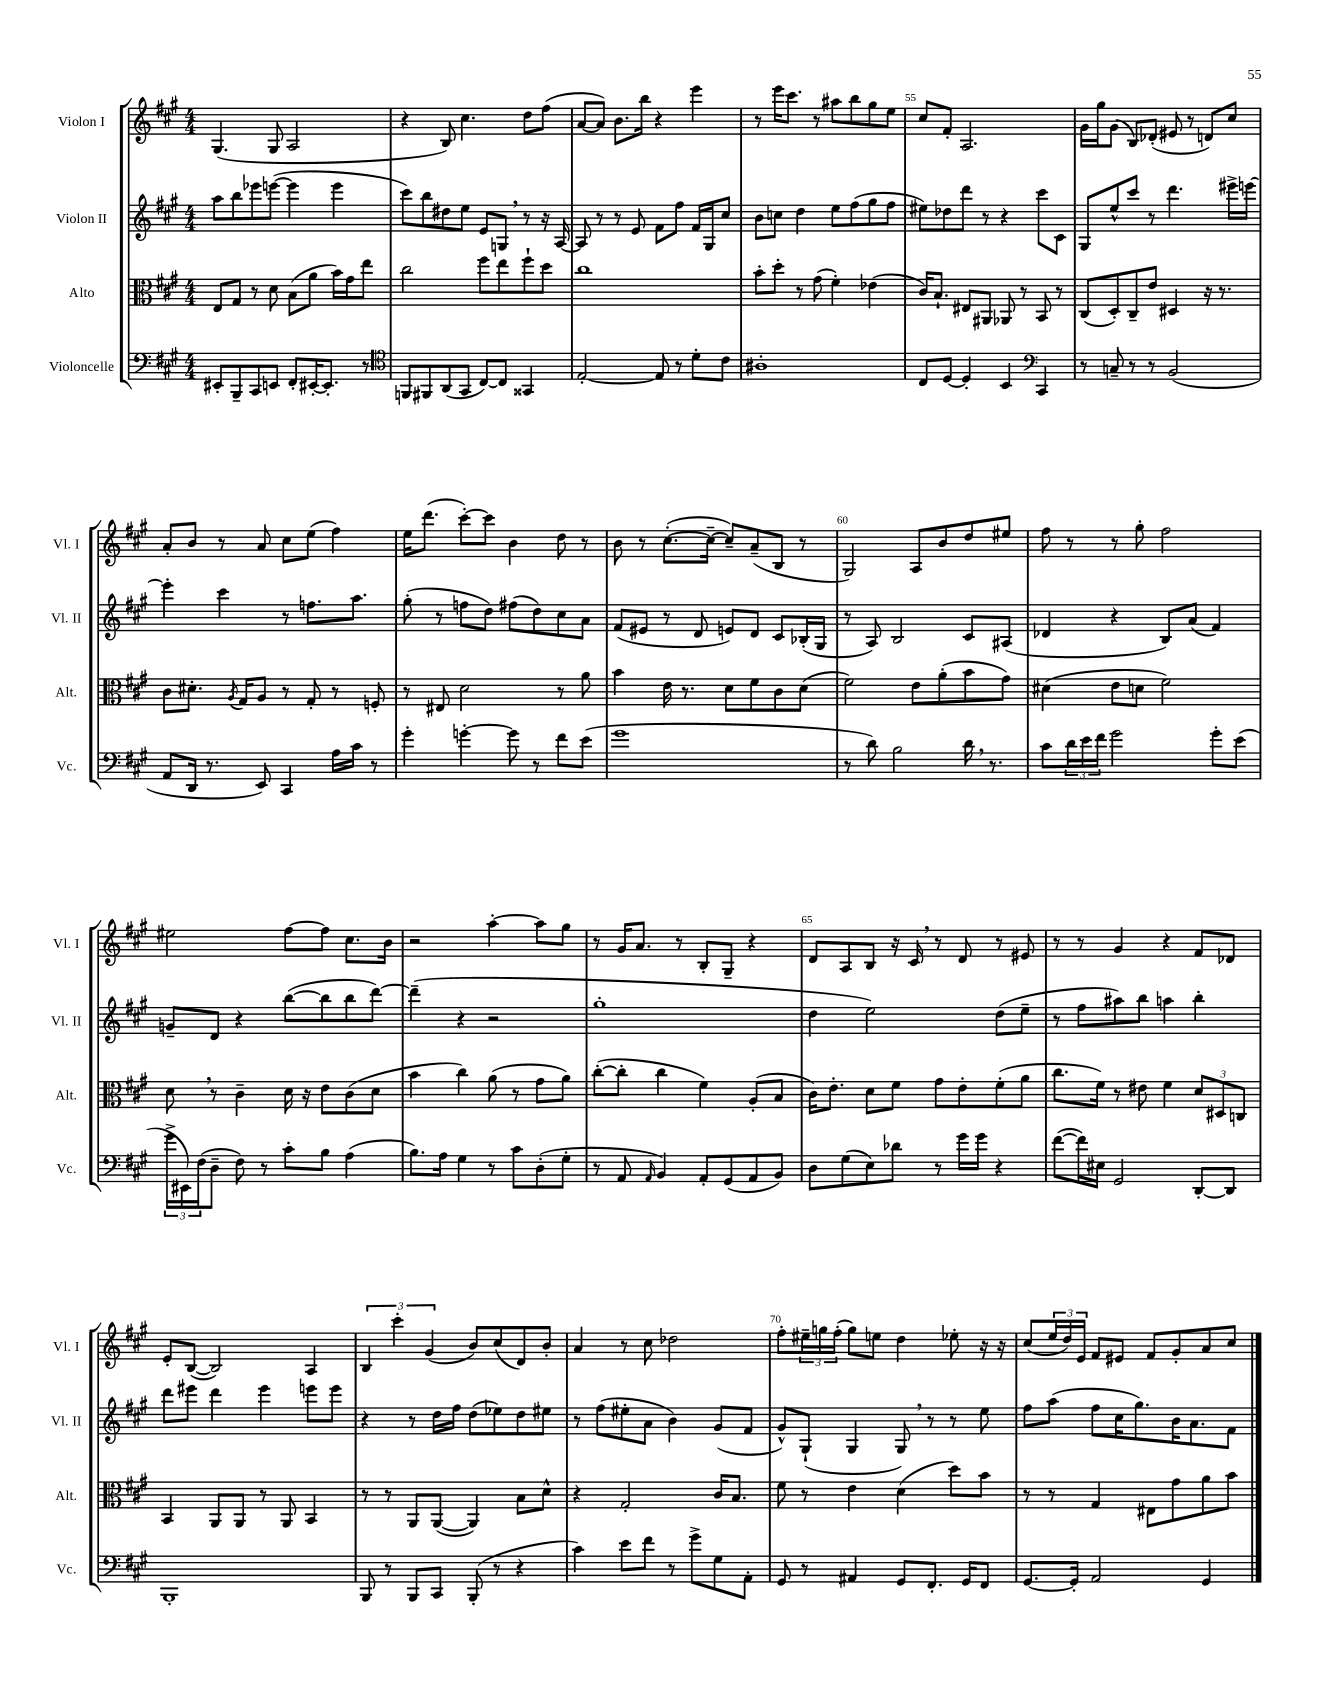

**kern	**kern	**kern	**kern
*staff4	*staff3	*staff2	*staff1
*clefF4	*clefC3	*clefG2	*clefG2
*k[f#c#g#]	*k[f#c#g#]	*k[f#c#g#]	*k[f#c#g#]
*M4/4	*M4/4	*M4/4	*M4/4
8EE#'/L	8E/L	8aa\L	(4.G#/
8BBB~/	8G#/J	8bb\	.
8CC#/	8r	8eee-\	.
8EE/J	8d\	([8eee\J	8G#/
8FF#'/L	(8B\L	4eee\]	2A/
[16EE#'/K	8a\J	.	.
8.EE#'/]J	.	.	.
.	16b\LL)	4eee\	.
.	16g#\J	.	.
8r	8ee\J	.	.
=	=	=	=
*clefC4	*	*	*
8FF/L	2cc#\	8ccc#\L)	4r
8FF#/	.	8bb\	.
(8AA/	.	8dd#\	8B/)
8GG#/J	.	8ee\J	4.cc#\
[8C#/L)	8ff#\L	8e/L	.
8C#/]J	8ee\	8G/J	.
4GG##/	8ff#`\	8r	8dd\L
.	8dd\J	16r	(8ff#\J
.	.	[16A/	.
=	=	=	=
[2E'/	1cc#	8A/]	[8a/L
.	.	8r	8a/]J)
.	.	8r	8.b\L
.	.	8e/	.
.	.	.	16bb\Jk
8E/]	.	8f#\L	4r
8r	.	8ff#\J	.
8d'\L	.	16f#/LL	4eee\
.	.	16G#/J	.
8c#\J	.	8cc#/J	.
=	=	=	=
1A#'	8b'\L	8b\L	8r
.	8dd'\J	8cc\J	16eee\LK
.	.	.	8.ccc#\J
.	8r	4dd\	.
.	(8g#\	.	8r
.	4f#'\)	8ee\L	8aa#\L
.	.	(8ff#\	8bb\
.	(4e-\	8gg#\	8gg#\
.	.	8ff#\J	8ee\J
=	=	=	=
8C#/L	16c#/LK)	8ee#\L)	8cc#/L
.	8.B`/J	.	.
[8D/J	.	8dd-\	8f#'/J
4D'/]	8E#/L	8ddd\J	2.A/
.	8AA#/J	8r	.
4BB/	8AA-/	4r	.
.	8r	.	.
*clefF4	*	*	*
4CC#/	8BB/	8ccc#\L	.
.	8r	8c#\J	.
=	=	=	=
8r	(8C#/L	8G#/L	16g#\LL
.	.	.	16gg#\J
8C~/	8D'/)	8ee^^/	(8g#\J
8r	8C#~/	8ccc#/J	8B/L)
8r	8e/J	8r	(8d-'/J
(2BB/	4D#/	4.ddd\	8e#/
.	.	.	8r
.	16r	.	8d/L)
.	8.r	.	.
.	.	16eee#^\LL	8cc#/J
.	.	[16eee\JJ	.
=	=	=	=
8AA/L	8c#\L	4eee'\]	8a'/L
16DD/Jk	8.d#'\J	.	8b/J
8.r	.	.	.
.	.	4ccc#\	8r
.	8qA/	.	.
.	16G#/LK	.	.
8EE/)	8A/J	.	8a/
4CC#/	8r	8r	8cc#\L
.	8G#'/	8.ff\L	(8ee\J
16A\LL	8r	.	4ff#\)
16c#\JJ	.	8.aa\J	.
8r	8F'/	.	.
=	=	=	=
4g#'\	8r	(8gg#'\	16ee\LK
.	.	.	(8.ddd\J
.	8E#/	8r	.
[4g'\	2d\	8ff\L	[8ccc#'\L)
.	.	8dd\J)	8ccc#\]J
8g\]	.	(8ff#\L	4b\
8r	.	8dd\)	.
8f#\L	8r	8cc#\	8dd\
(8e\J	8a\	8a\J	8r
=	=	=	=
1g#	4b\	(8f#/L	8b\
.	.	8e#/J	8r
.	16e\	8r	([8.cc#'\L
.	8.r	.	.
.	.	8d/	.
.	.	.	16cc#~\_Jk
.	8d\L	8e/L)	8cc#~/]L)
.	8f#\	8d/J	(8a~/
.	8c#\	8c#/L	8B/J
.	(8d\J	(16B-'/L	8r
.	.	16G#/JJ	.
=	=	=	=
8r	2f#\)	8r	2G#/)
8d\)	.	8A/)	.
2B\	.	2B/	.
.	8e\L	.	8A/L
.	(8a'\	.	8b/
16d\	8b\	8c#/L	8dd/
8.r	.	.	.
.	8g#\J)	(8A#/J	8ee#/J
=	=	=	=
8c#\L	(4d#\	4d-/	8ff#\
24d\L	.	.	8r
24e\	.	.	.
24f#\JJ	.	.	.
2g#\	8e\L	4r	8r
.	8d\J	.	8gg#'\
.	2f#\)	8B/L)	2ff#\
.	.	(8a/J	.
8g#'\L	.	4f#/)	.
(8e\J	.	.	.
=	=	=	=
24g#^\LL	8d\	8g~/L	2ee#\
24EE#\)	.	.	.
(24F#\J	.	.	.
8D~\J	8r	8d/J	.
8F#\)	4c#~\	4r	.
8r	.	.	.
8c#'\L	16d\	([8bb\L	[8ff#\L
.	16r	.	.
8B\J	8e\L	8bb\]	8ff#\]J
(4A\	(8c#\	8bb\	8.cc#\L
.	8d\J	[8ddd\J)	.
.	.	.	16b\Jk
=	=	=	=
8.B\L)	4b\	(4ddd~\]	2r
16A\Jk	.	.	.
4G#\	4cc#\)	4r	.
8r	(8a\	2r	[4aa'\
8c#\L	8r	.	.
(8D'\	8g#\L	.	8aa\]L
8G#'\J	8a\J)	.	8gg#\J
=	=	=	=
8r	([8cc#'\L	1gg#'	8r
8AA/	8cc#'\]J	.	16g#/LK
.	.	.	8.a/J
16qqAA/	.	.	.
4BB/)	4cc#\	.	.
.	.	.	8r
8AA'/L	4f#\)	.	8B'/L
(8GG#/	.	.	8G#~/J
8AA/	(8A'/L	.	4r
8BB/J)	8B/J	.	.
=	=	=	=
8D\L	16c#\LK)	4dd\	8d/L
.	8.e'\J	.	.
(8G#\	.	.	8A/
8E\)	8d\L	2ee\)	8B/J
8d-\J	8f#\J	.	16r
.	.	.	16c#/
8r	8g#\L	.	8r
16g#\LL	8e'\	.	8d/
16g#\JJ	.	.	.
4r	(8f#'\	(8dd\L	8r
.	8a\J	8ee~\J	8e#/
=	=	=	=
([8f#\L	8.cc#\L	8r	8r
16f#\]L)	.	8ff#\L	8r
16E#\JJ	16f#\Jk)	.	.
2GG#/	8r	8aa#\)	4g#/
.	8e#\	8bb\J	.
.	4f#\	4aa\	4r
[8DD'/L	12d/L	4bb'\	8f#/L
.	12D#/	.	.
8DD/]J	.	.	8d-/J
.	12C/J	.	.
=	=	=	=
1BBB'	4BB/	8ddd\L	8e'/L
.	.	8eee#\J	([8B/J
.	8AA/L	4ddd\	2B/])
.	8AA/J	.	.
.	8r	4eee#\	.
.	8AA/	.	.
.	4BB/	8eee\L	4A/
.	.	8eee\J	.
=	=	=	=
8BBB/	8r	4r	6B/
8r	8r	.	.
.	.	.	6ccc#'\
8BBB/L	8AA/L	8r	.
.	.	.	(6g#/
8CC#/J	([8AA/J	16dd\LL	.
.	.	16ff#\JJ	.
(8BBB'/	4AA/])	(8dd\L	8b/L)
8r	.	8ee-\)	(8cc#/
4r	8B\L	8dd\	8d/)
.	8d^^\J	8ee#\J	8b'/J
=	=	=	=
4c#\)	4r	8r	4a/
.	.	(8ff#\L	.
8e\L	2G#'/	8ee#'\	8r
8f#\J	.	8a\J	8cc#\
8r	.	4b\)	2dd-\
8g#^\L	.	.	.
8G#\	16c#/LK	(8g#/L	.
.	8.B/J	.	.
8AA'\J	.	8f#/J	.
=	=	=	=
8GG#/	8f#\	8g#^^/L)	8ff#'\L
8r	8r	(8G#`/J	24ee#~\L
.	.	.	24gg\
.	.	.	(24ff#'\JJ
4AA#/	4e\	4G#/	8gg\L)
.	.	.	8ee\J
8GG#/L	(4d\	8G#/)	4dd\
8.FF#'/J	.	8r	.
.	8dd\L)	8r	8ee-'\
16GG#/LK	.	.	.
8FF#/J	8b\J	8ee\	16r
.	.	.	16r
=	=	=	=
[8.GG#/L	8r	8ff#\L	(8cc#/L
.	8r	(8aa\J	24ee/L
.	.	.	24dd/)
16GG#'/]Jk	.	.	.
.	.	.	24e/JJ
2AA/	4G#/	8ff#\L	8f#/L
.	.	16cc#\K	8e#/J
.	.	8.gg#\)	.
.	8E#\L	.	8f#/L
.	8g#\	16b\K	8g#'/
.	.	8.a\	.
4GG#/	8a\	.	8a/
.	8b\J	8f#\J	8cc#/J
==	==	==	==
*-	*-	*-	*-
